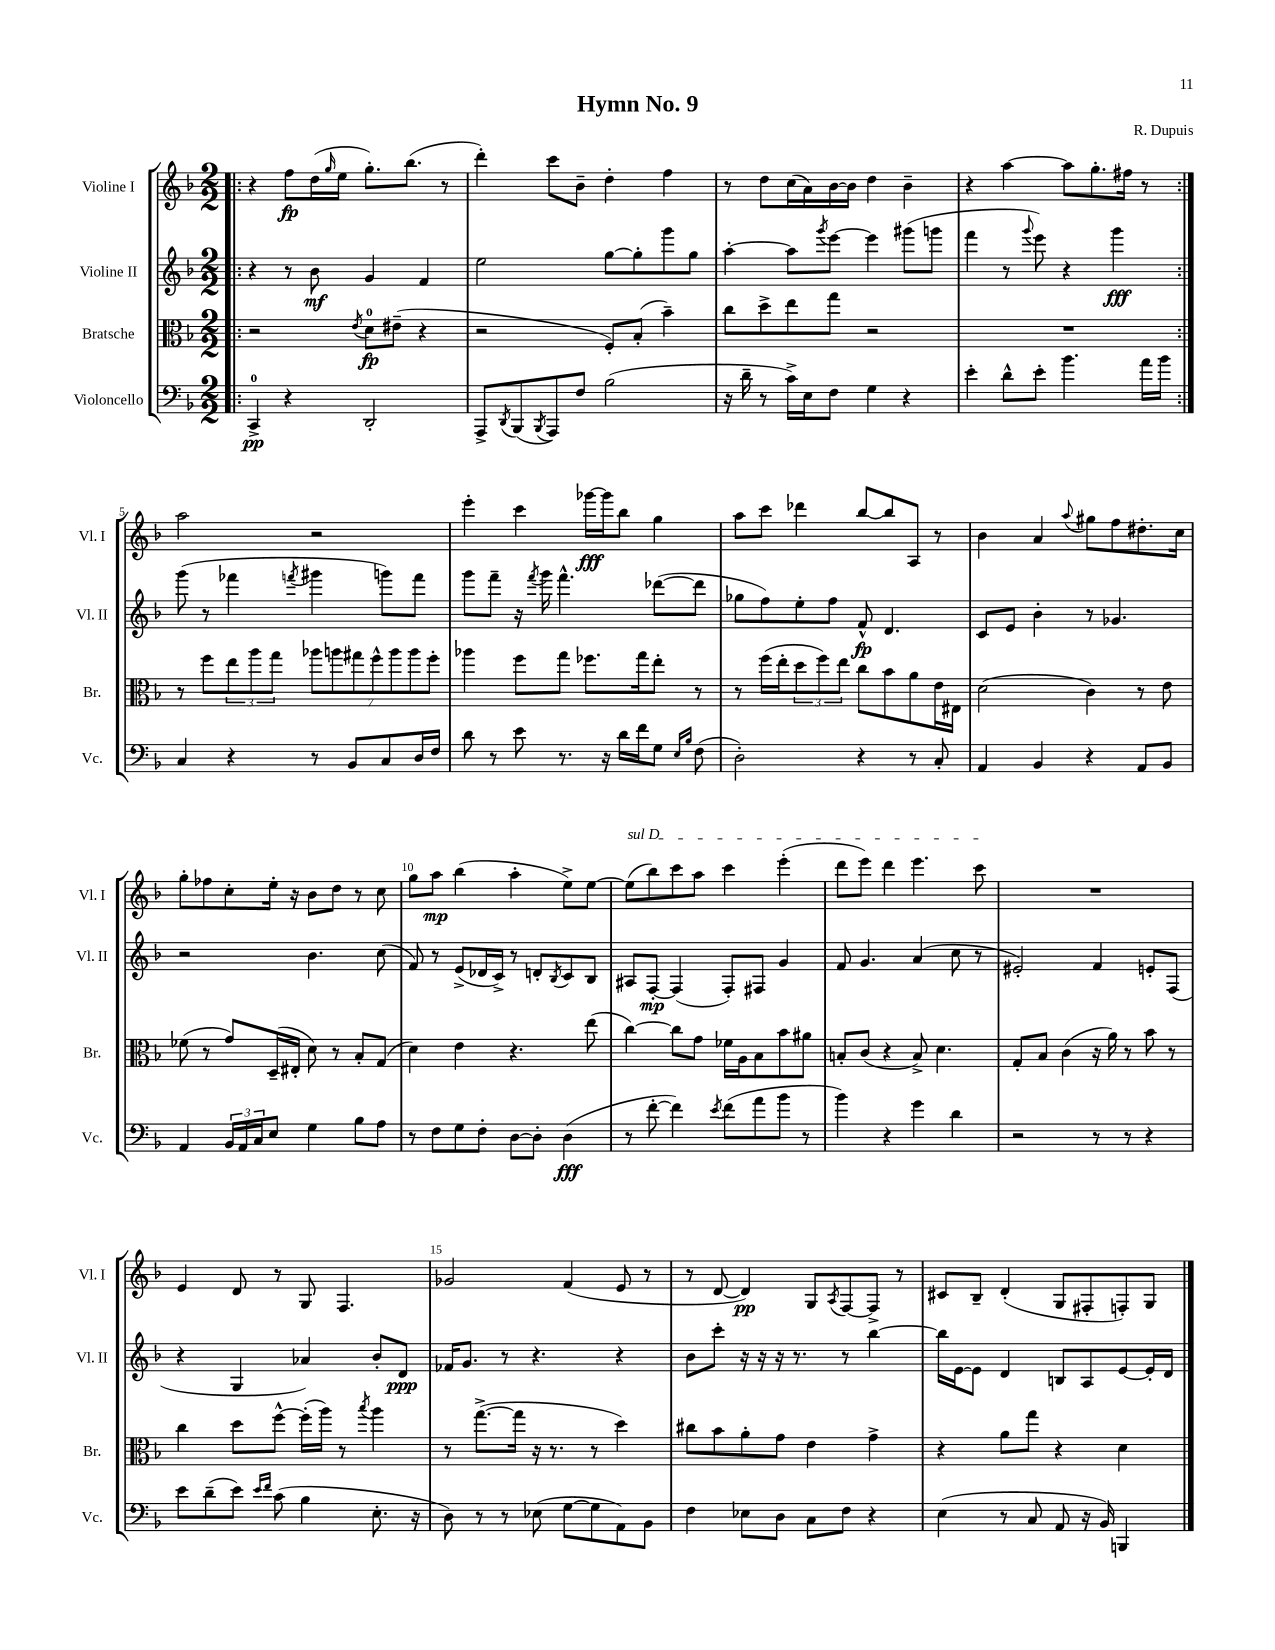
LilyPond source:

\header { title = "Hymn No. 9" composer = "R. Dupuis" }
<<
\new StaffGroup <<
\new Staff = "s0" \with { instrumentName = "Violine I" shortInstrumentName = "Vl. I" } {
    \clef treble \key f \major \numericTimeSignature \time 2/2
    \repeat volta 2 { \bar ".|:" r4 f''8\fp d''16( \grace { g''16 } e''16 g''8.-.) bes''8.( r8 |
    d'''4-.) c'''8 bes'8-- d''4-. f''4 |
    r8 d''8 c''16( a'16) bes'16~ bes'16 d''4 bes'4-- |
    r4 a''4~ a''8 g''8.-. fis''16 r8 | }
    a''2 r2 |
    e'''4-. c'''4 ges'''16~\fff ges'''16 bes''8 g''4 |
    a''8 c'''8 des'''4 bes''8~ bes''8 a8 r8 |
    bes'4 a'4 \appoggiatura { a''8 } gis''8 f''8 dis''8.-. c''16 |
    g''8-. fes''8 c''8-. e''16-. r16 bes'8 d''8 r8 c''8 |
    g''8 a''8\mp bes''4( a''4-. e''8->) e''8~ |
    \once \override TextSpanner.bound-details.left.text = \markup { \italic "sul D" } e''8\startTextSpan( bes''8) c'''8 a''8 c'''4 e'''4-.( |
    d'''8 e'''8) d'''4 e'''4. c'''8\stopTextSpan |
    R1 |
    e'4 d'8 r8 g8 f4. |
    ges'2 f'4( e'8 r8 |
    r8 d'8~ d'4\pp) g8 \acciaccatura { a8 } f8~ f8-> r8 |
    cis'8 bes8-- d'4-.( g8 fis8-. f8-.) g8 \bar "|." |
}
\new Staff = "s1" \with { instrumentName = "Violine II" shortInstrumentName = "Vl. II" } {
    \clef treble \key f \major \numericTimeSignature \time 2/2
    \repeat volta 2 { \bar ".|:" r4 r8 bes'8\mf g'4 f'4 |
    e''2 g''8~ g''8-. g'''8 g''8 |
    a''4~-. a''8 \acciaccatura { g'''8 } e'''8~ e'''4 gis'''8( g'''8 |
    f'''4 r8 \appoggiatura { g'''8 } e'''8) r4 g'''4\fff | }
    g'''8( r8 fes'''4 \acciaccatura { f'''8 } gis'''4 g'''8) f'''8 |
    g'''8 f'''8-- r16 \acciaccatura { f'''8 } g'''16 f'''4.-^ des'''8~( des'''8 |
    ges''8 f''8) e''8-. f''8 f'8-^\fp d'4. |
    c'8 e'8 bes'4-. r8 ges'4. |
    r2 bes'4. c''8( |
    f'8) r8 e'8->( des'16 c'16->) r8 d'8-. \acciaccatura { bes8 } c'8 bes8 |
    ais8 f8~-.\mp f4( f8-.) fis8 g'4 |
    f'8 g'4. a'4( c''8 r8 |
    eis'2-.) f'4 e'8-. f8( |
    r4 g4 aes'4) bes'8-. d'8\ppp |
    fes'16 g'8. r8 r4. r4 |
    bes'8 c'''8-. r16 r16 r16 r8. r8 bes''4~ |
    bes''16 e'16~ e'8 d'4 b8 a8 e'8~ e'16-. d'16 \bar "|." |
}
\new Staff = "s2" \with { instrumentName = "Bratsche" shortInstrumentName = "Br." } {
    \clef alto \key f \major \numericTimeSignature \time 2/2
    \repeat volta 2 { \bar ".|:" r2 \acciaccatura { e'8 } d'8-0\fp eis'8--( r4 |
    r2 f8-.) bes8-.( bes'4--) |
    c''8 d''8-> e''8 g''8 r2 |
    R1 | }
    r8 f''8 \tuplet 3/2 { e''8 a''8 g''8 } \tuplet 7/4 { aes''8 a''8 gis''8 f''8-^ a''8 a''8 f''8-. } |
    aes''4 f''8 g''8 fes''8. g''16 e''8-. r8 |
    r8 f''16( e''16-. \tuplet 3/2 { d''8 f''8) e''8 } c''8 bes'8 a'8 e'16 eis16 |
    d'2( c'4) r8 e'8 |
    fes'8( r8 g'8) d16--( eis16-. d'8) r8 bes8-. g8( |
    d'4) e'4 r4. e''8( |
    c''4~) c''8 g'8 fes'16 a16 bes8 bes'8 ais'8 |
    b8-. c'8( r4 b8->) d'4. |
    g8-. bes8 c'4( r16 a'16) r8 bes'8 r8 |
    c''4 d''8 f''8~-^ f''16-.( a''16) r8 \acciaccatura { bes''8 } a''4 |
    r8 g''8.~->( g''16 r16 r8. r8 d''4) |
    cis''8 bes'8 a'8-. g'8 e'4 g'4-> |
    r4 a'8 g''8 r4 d'4 \bar "|." |
}
\new Staff = "s3" \with { instrumentName = "Violoncello" shortInstrumentName = "Vc." } {
    \clef bass \key f \major \numericTimeSignature \time 2/2
    \repeat volta 2 { \bar ".|:" c,4-0->\pp r4 d,2-. |
    a,,8-> \acciaccatura { d,8 } bes,,8( \acciaccatura { bes,,8 } a,,8) f8 bes2( |
    r16 d'16-- r8 c'16->) e16 f8 g4 r4 |
    e'4-. d'8-^ e'8-. bes'4. a'16 bes'16 | }
    c4 r4 r8 bes,8 c8 d16 f16 |
    d'8 r8 e'8 r8. r16 d'16 f'16 g8 \grace { e16 bes16 } f8( |
    d2-.) r4 r8 c8-. |
    a,4 bes,4 r4 a,8 bes,8 |
    a,4 \tuplet 3/2 { bes,16 a,16 c16 } e8 g4 bes8 a8 |
    r8 f8 g8 f8-. d8~ d8-. d4\fff( |
    r8 f'8~-. f'4) \acciaccatura { e'8 } f'8( a'8 bes'8 r8 |
    bes'4) r4 g'4 d'4 |
    r2 r8 r8 r4 |
    e'8 d'8--( e'8) \grace { e'16 f'16 } c'8( bes4 e8.-. r16 |
    d8) r8 r8 ees8( g8~ g8 a,8) bes,8 |
    f4 ees8 d8 c8 f8 r4 |
    e4( r8 c8 a,8 r16 bes,16) b,,4 \bar "|." |
}
>>
>>
\layout { \context { \Score \override BarNumber.break-visibility = ##(#f #t #t) barNumberVisibility = #(every-nth-bar-number-visible 5) } }
